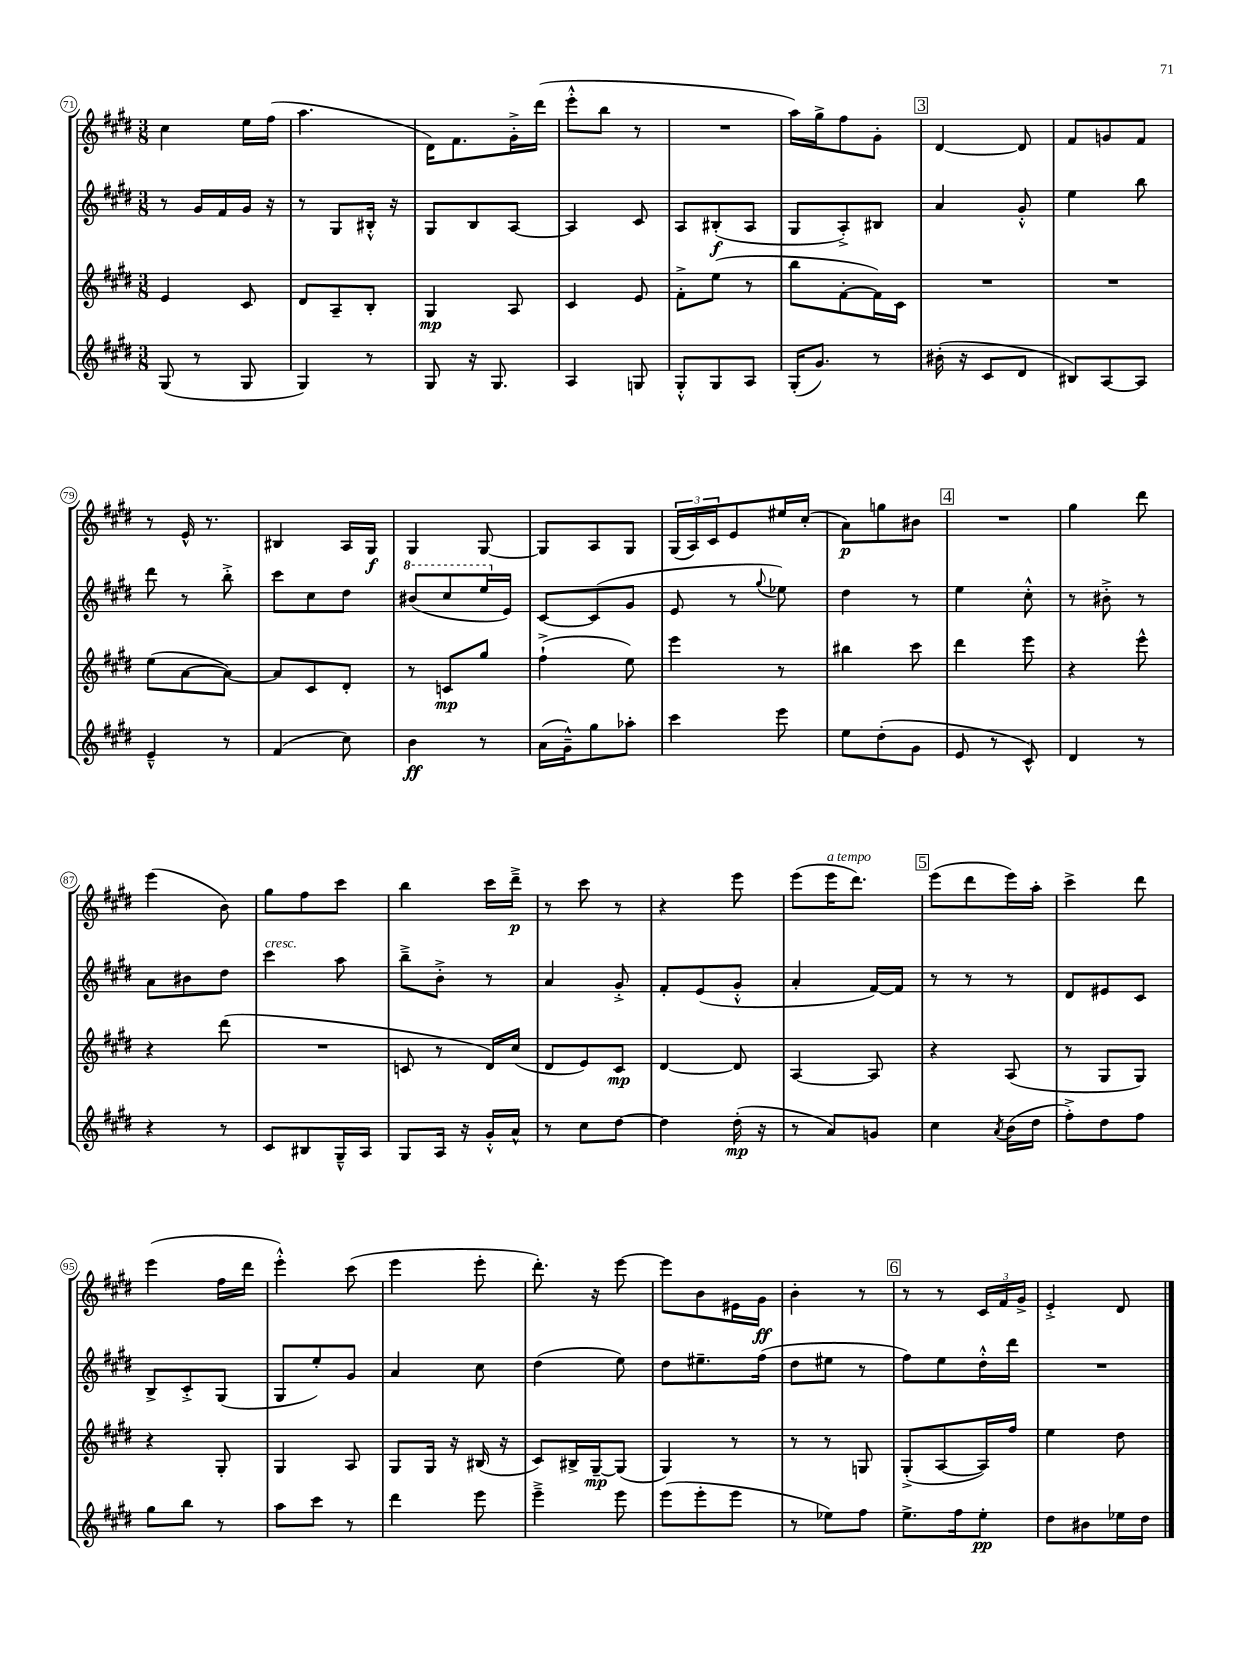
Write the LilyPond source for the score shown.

<<
\new StaffGroup <<
\new Staff = "s0" {
    \clef treble \key e \major \numericTimeSignature \time 3/8
    cis''4 e''16 fis''16( |
    a''4. |
    dis'16) fis'8. gis'16-.-> dis'''16( |
    e'''8-.-^ b''8 r8 |
    R4. |
    a''16) gis''16-> fis''8 gis'8-. |
    \mark \markup { \box "3" } dis'4~ dis'8 |
    fis'8 g'8 fis'8 |
    r8 e'16-^ r8. |
    bis4 a16 gis16\f |
    gis4 gis8~ |
    gis8 a8 gis8 |
    \tuplet 3/2 { gis16( a16) cis'16 } e'8 eis''16 cis''16-.( |
    a'8\p) g''8 bis'8 |
    \mark \markup { \box "4" } R4. |
    gis''4 dis'''8 |
    e'''4( b'8) |
    gis''8 fis''8 cis'''8 |
    b''4 cis'''16 dis'''16--->\p |
    r8 cis'''8 r8 |
    r4 e'''8 |
    e'''8( e'''16^\markup { \italic "a tempo" } dis'''8.) |
    \mark \markup { \box "5" } e'''8( dis'''8 e'''16) a''16-. |
    cis'''4-> dis'''8 |
    e'''4( fis''16 dis'''16 |
    e'''4-.-^) cis'''8( |
    e'''4 e'''8-. |
    dis'''8.-.) r16 e'''8~ |
    e'''8 b'8 eis'16 gis'16\ff |
    b'4-. r8 |
    \mark \markup { \box "6" } r8 r8 \tuplet 3/2 { cis'16 fis'16 gis'16-> } |
    e'4-.-> dis'8 \bar "|." |
}
\new Staff = "s1" {
    \clef treble \key e \major \numericTimeSignature \time 3/8
    r8 gis'16 fis'16 gis'16 r16 |
    r8 gis8 bis16-.-^ r16 |
    gis8 b8 a8~ |
    a4 cis'8 |
    a8 bis8-.\f( a8 |
    gis8 a8-.->) bis8 |
    \mark \markup { \box "3" } a'4 gis'8-.-^ |
    e''4 b''8 |
    dis'''8 r8 b''8-.-> |
    cis'''8 cis''8 dis''8 |
    \ottava #1 bis''8( cis'''8 e'''16 \ottava #0 e'16) |
    cis'8~ cis'8( gis'8 |
    e'8 r8 \appoggiatura { gis''8 } ees''8) |
    dis''4 r8 |
    \mark \markup { \box "4" } e''4 cis''8-.-^ |
    r8 bis'8-.-> r8 |
    a'8 bis'8 dis''8 |
    cis'''4^\markup { \italic "cresc." } a''8 |
    b''8---> b'8-.-> r8 |
    a'4 gis'8-.-> |
    fis'8-. e'8( gis'8-.-^ |
    a'4-. fis'16~) fis'16 |
    \mark \markup { \box "5" } r8 r8 r8 |
    dis'8 eis'8 cis'8 |
    b8-> cis'8-.-> gis8( |
    gis8 e''8-.) gis'8 |
    a'4 cis''8 |
    dis''4( e''8) |
    dis''8 eis''8.-- fis''16( |
    dis''8 eis''8 r8 |
    \mark \markup { \box "6" } fis''8) e''8 dis''16-.-^ dis'''16 |
    R4. \bar "|." |
}
\new Staff = "s2" {
    \clef treble \key e \major \numericTimeSignature \time 3/8
    e'4 cis'8 |
    dis'8 a8-- b8-. |
    gis4\mp a8 |
    cis'4 e'8 |
    fis'8-.-> e''8( r8 |
    b''8 fis'8~-. fis'16) cis'16 |
    \mark \markup { \box "3" } R4. |
    R4. |
    e''8( a'8~ a'8~) |
    a'8 cis'8 dis'8-. |
    r8 c'8\mp gis''8 |
    fis''4-!->( e''8) |
    e'''4 r8 |
    bis''4 cis'''8 |
    \mark \markup { \box "4" } dis'''4 e'''8 |
    r4 e'''8-^ |
    r4 dis'''8( |
    R4. |
    c'8 r8 dis'16) cis''16( |
    dis'8 e'8) cis'8\mp |
    dis'4~ dis'8 |
    a4~ a8 |
    \mark \markup { \box "5" } r4 a8( |
    r8 gis8 gis8) |
    r4 gis8-. |
    gis4 a8 |
    gis8 gis16 r16 bis16( r16 |
    cis'8) bis16-> gis16~--\mp gis8( |
    gis4) r8 |
    r8 r8 g8 |
    \mark \markup { \box "6" } gis8-.->( a8~ a16) fis''16 |
    e''4 dis''8 \bar "|." |
}
\new Staff = "s3" {
    \clef treble \key e \major \numericTimeSignature \time 3/8
    gis8( r8 gis8 |
    gis4) r8 |
    gis8 r16 gis8. |
    a4 g8 |
    gis8-.-^ gis8 a8 |
    gis16-.( gis'8.) r8 |
    \mark \markup { \box "3" } bis'16-.( r16 cis'8 dis'8 |
    bis8) a8~ a8 |
    e'4---^ r8 |
    fis'4( cis''8) |
    b'4\ff r8 |
    a'16( gis'16---^) gis''8 aes''8-. |
    cis'''4 e'''8 |
    e''8 dis''8-.( gis'8 |
    \mark \markup { \box "4" } e'8 r8 cis'8-^) |
    dis'4 r8 |
    r4 r8 |
    cis'8 bis8 gis16---^ a16 |
    gis8 a16 r16 gis'16-.-^ a'16-^ |
    r8 cis''8 dis''8~ |
    dis''4 dis''16-.\mp( r16 |
    r8 a'8) g'8 |
    \mark \markup { \box "5" } cis''4 \acciaccatura { a'8 } b'16( dis''16 |
    fis''8-.->) dis''8 fis''8 |
    gis''8 b''8 r8 |
    a''8 cis'''8 r8 |
    dis'''4 e'''8 |
    e'''4---> e'''8 |
    e'''8( e'''8-. e'''8 |
    r8 ees''8) fis''8 |
    \mark \markup { \box "6" } e''8.-> fis''16 e''8-.\pp |
    dis''8 bis'8 ees''16 dis''16 \bar "|." |
}
>>
>>
\layout { \context { \Score currentBarNumber = #71 \override BarNumber.stencil = #(make-stencil-circler 0.1 0.3 ly:text-interface::print) } }
